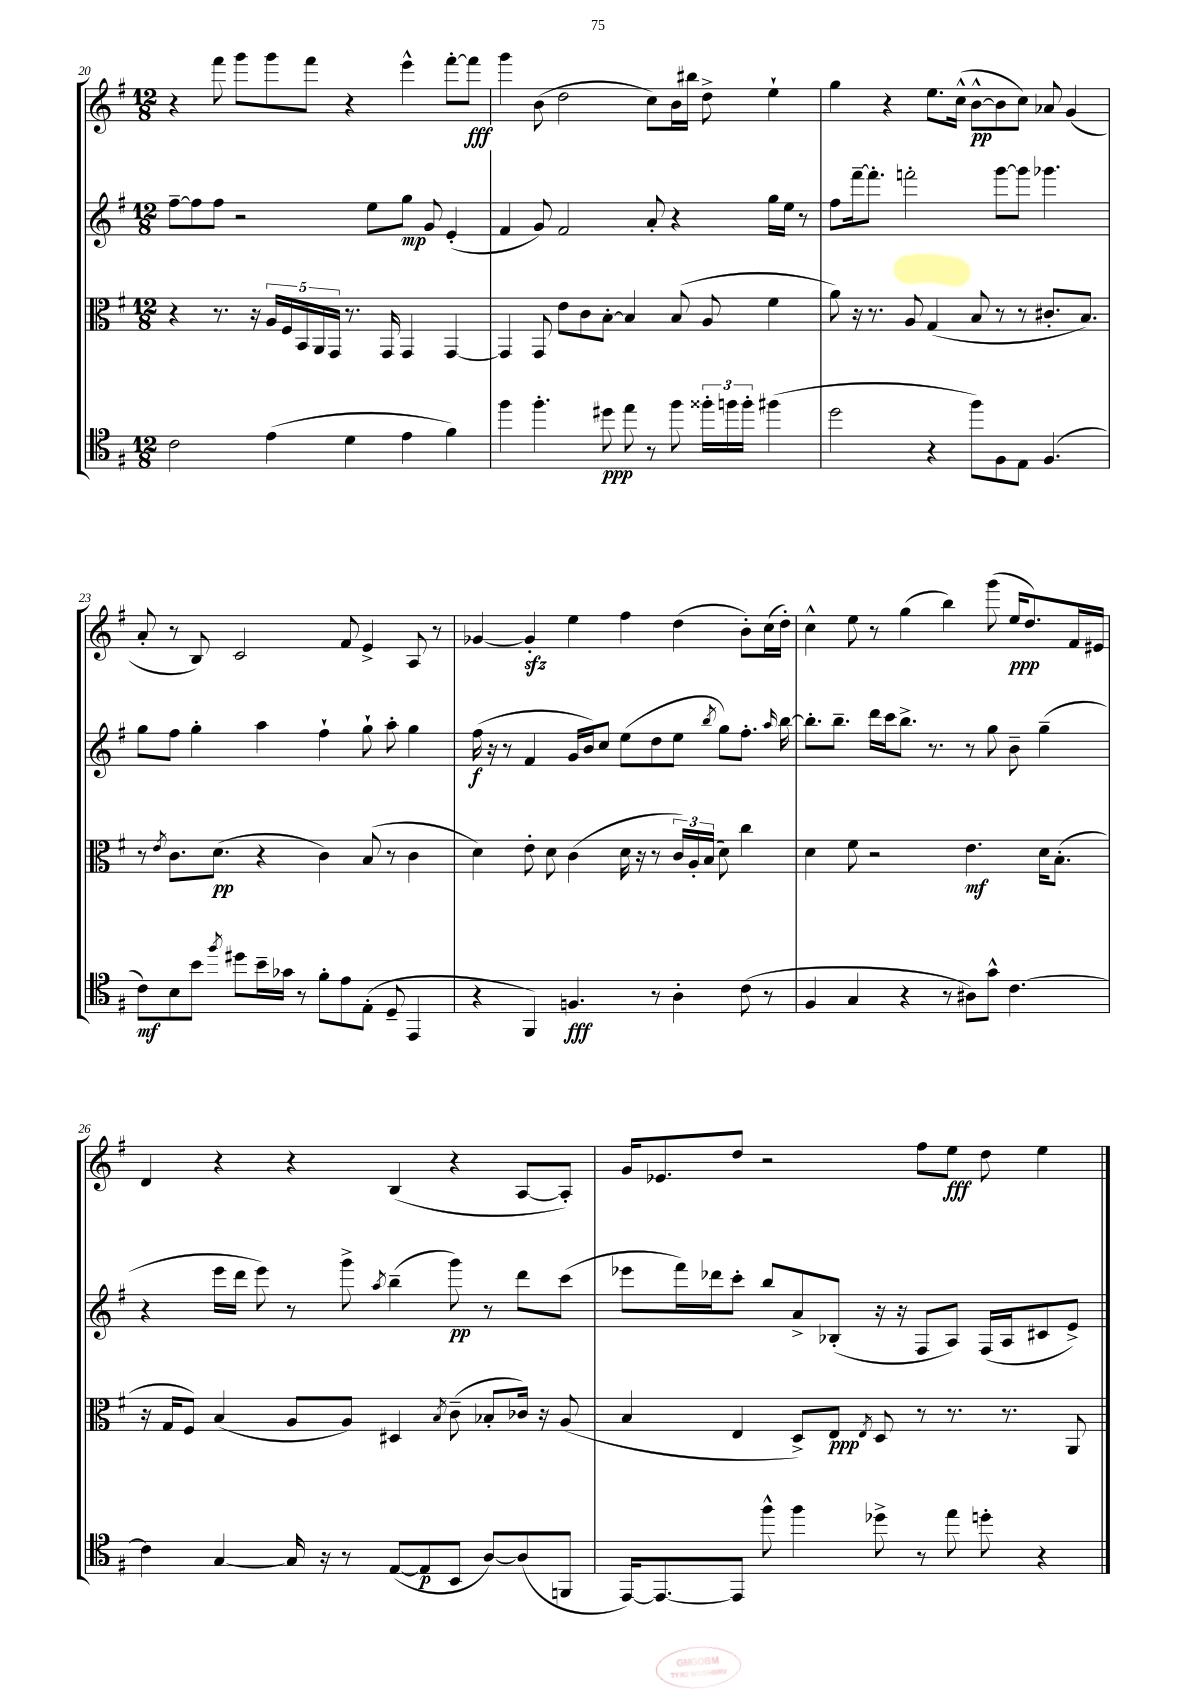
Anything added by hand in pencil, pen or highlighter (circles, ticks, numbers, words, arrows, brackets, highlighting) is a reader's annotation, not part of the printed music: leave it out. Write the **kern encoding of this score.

**kern	**kern	**kern	**kern
*staff4	*staff3	*staff2	*staff1
*clefC4	*clefC3	*clefG2	*clefG2
*k[f#]	*k[f#]	*k[f#]	*k[f#]
*M12/8	*M12/8	*M12/8	*M12/8
2c	4r	[8ff#~	4r
.	.	8ff#]	.
.	8.r	8ff#	8fff#
.	.	2r	8ggg
.	16r	.	.
(4e	20A	.	8ggg
.	20F#	.	.
.	20BB	.	.
.	.	.	8fff#
.	20AA	.	.
.	20GG	.	.
4d	8.r	.	4r
.	.	8ee	.
.	16GG	.	.
4e	4GG	8gg	4eee^^
.	.	8g	.
4f#)	[4GG	(4e'	[8fff#'
.	.	.	8fff#]
=	=	=	=
4ff#	4GG]	4f#	4ggg
4.ff#'	8GG	8g)	(8b
.	8e	2f#	2dd
.	8c	.	.
8dd#	[8B'	.	.
8ee	4B]	.	.
8r	.	8a'	8cc)
8ff#	(8B	4r	16b
.	.	.	16bb#
24ff##'	8A	.	8dd^
24ff	.	.	.
24ff'	.	.	.
(4ff#	4f#	16gg	4ee`
.	.	16ee	.
.	.	8r	.
=	=	=	=
2dd	8a)	8ff#	4gg
.	16r	[16fff#~	.
.	8.r	8.fff#']	.
.	.	.	4r
.	8A	2fff'	.
4r	(4G	.	8.ee
.	.	.	(16cc^^
8ff#)	8B	.	[8b^^
8F#	8r	[8ggg	8b]
8E	8r	8ggg]	8cc)
(4.F#	8.c#'	4.ggg-	8a-
.	.	.	(4g
.	8.B)	.	.
=	=	=	=
8c)	8r	8gg	8a'
.	8qe	.	.
8B	8.c	8ff#	8r
8b	.	4gg'	8B)
.	(8.d	.	.
8qff#	.	.	.
8dd#	.	.	2c
16b~	4r	4aa	.
16g-	.	.	.
8r	.	.	.
8f#'	4c)	4ff#`	.
8e	.	.	8f#
(8E'	(8B	8gg`	4e^
8D~	8r	8aa'	.
4EE	4c	4gg	8A
.	.	.	8r
=	=	=	=
4r	4d)	(16ff#	[4g-
.	.	16r	.
.	.	8r	.
4FF#)	8e'	4f#	4g-']
.	8d	.	.
4.F	(4c	16g	4ee
.	.	16b)	.
.	.	8cc	.
.	16d	(8ee	4ff#
.	16r	.	.
8r	8r	8dd	.
4A'	24c)	8ee	(4dd
.	24A'	.	.
.	(24B	.	.
.	.	8qbb	.
.	8d)	8gg)	.
(8c	4cc	8.ff#'	8b')
8r	.	.	(16cc
.	.	16qqaa	.
.	.	[16bb	16dd')
=	=	=	=
4F#	4d	8.bb']	4cc^^
.	.	8.bb~	.
4G	8f#	.	8ee
.	2r	16ddd	8r
.	.	16ccc	.
4r	.	8.bb^	(4gg
.	.	8.r	.
8r	.	.	4bb)
8A#)	4.e	8r	.
8g^^	.	8gg	(8ggg
[4.c	.	8b~	16ee
.	.	.	8.dd)
.	16d	(4gg~	.
.	(8.B'	.	.
.	.	.	16f#
.	.	.	16e#
=	=	=	=
4c]	16r	4r	4d
.	16G	.	.
.	8F#)	.	.
[4G	(4B	16eee	4r
.	.	16ddd	.
.	.	8eee)	.
16G]	8A	8r	4r
16r	.	.	.
8r	8A)	8ggg^	.
.	.	8qaa	.
([8E	4D#	(4bb~	(4B
8E]	.	.	.
.	8qB	.	.
8BB	(8c~	8ggg)	4r
[8A)	8B-'	8r	.
(8A]	16c-)	8ddd	[8A
.	16r	.	.
8FF	(8A	(8ccc	8A'])
=	=	=	=
[16EE)	4B	8eee-	16g
8.EE_	.	.	8.e-
.	.	16fff#)	.
.	.	16ddd-	.
8EE]	4E	8ccc'	8dd
8ff#^^	.	8bb	2r
4ff#	8D^)	8a^	.
.	8E	(8B-'	.
.	8qE	.	.
8dd-^	8D	16r	.
.	.	16r	.
8r	8r	8F#	8ff#
8ee	8.r	8A)	8ee
8dd'	.	(16F#	8dd
.	8.r	16A	.
4r	.	8c#	4ee
.	8AA	8e^)	.
==	==	==	==
*-	*-	*-	*-
